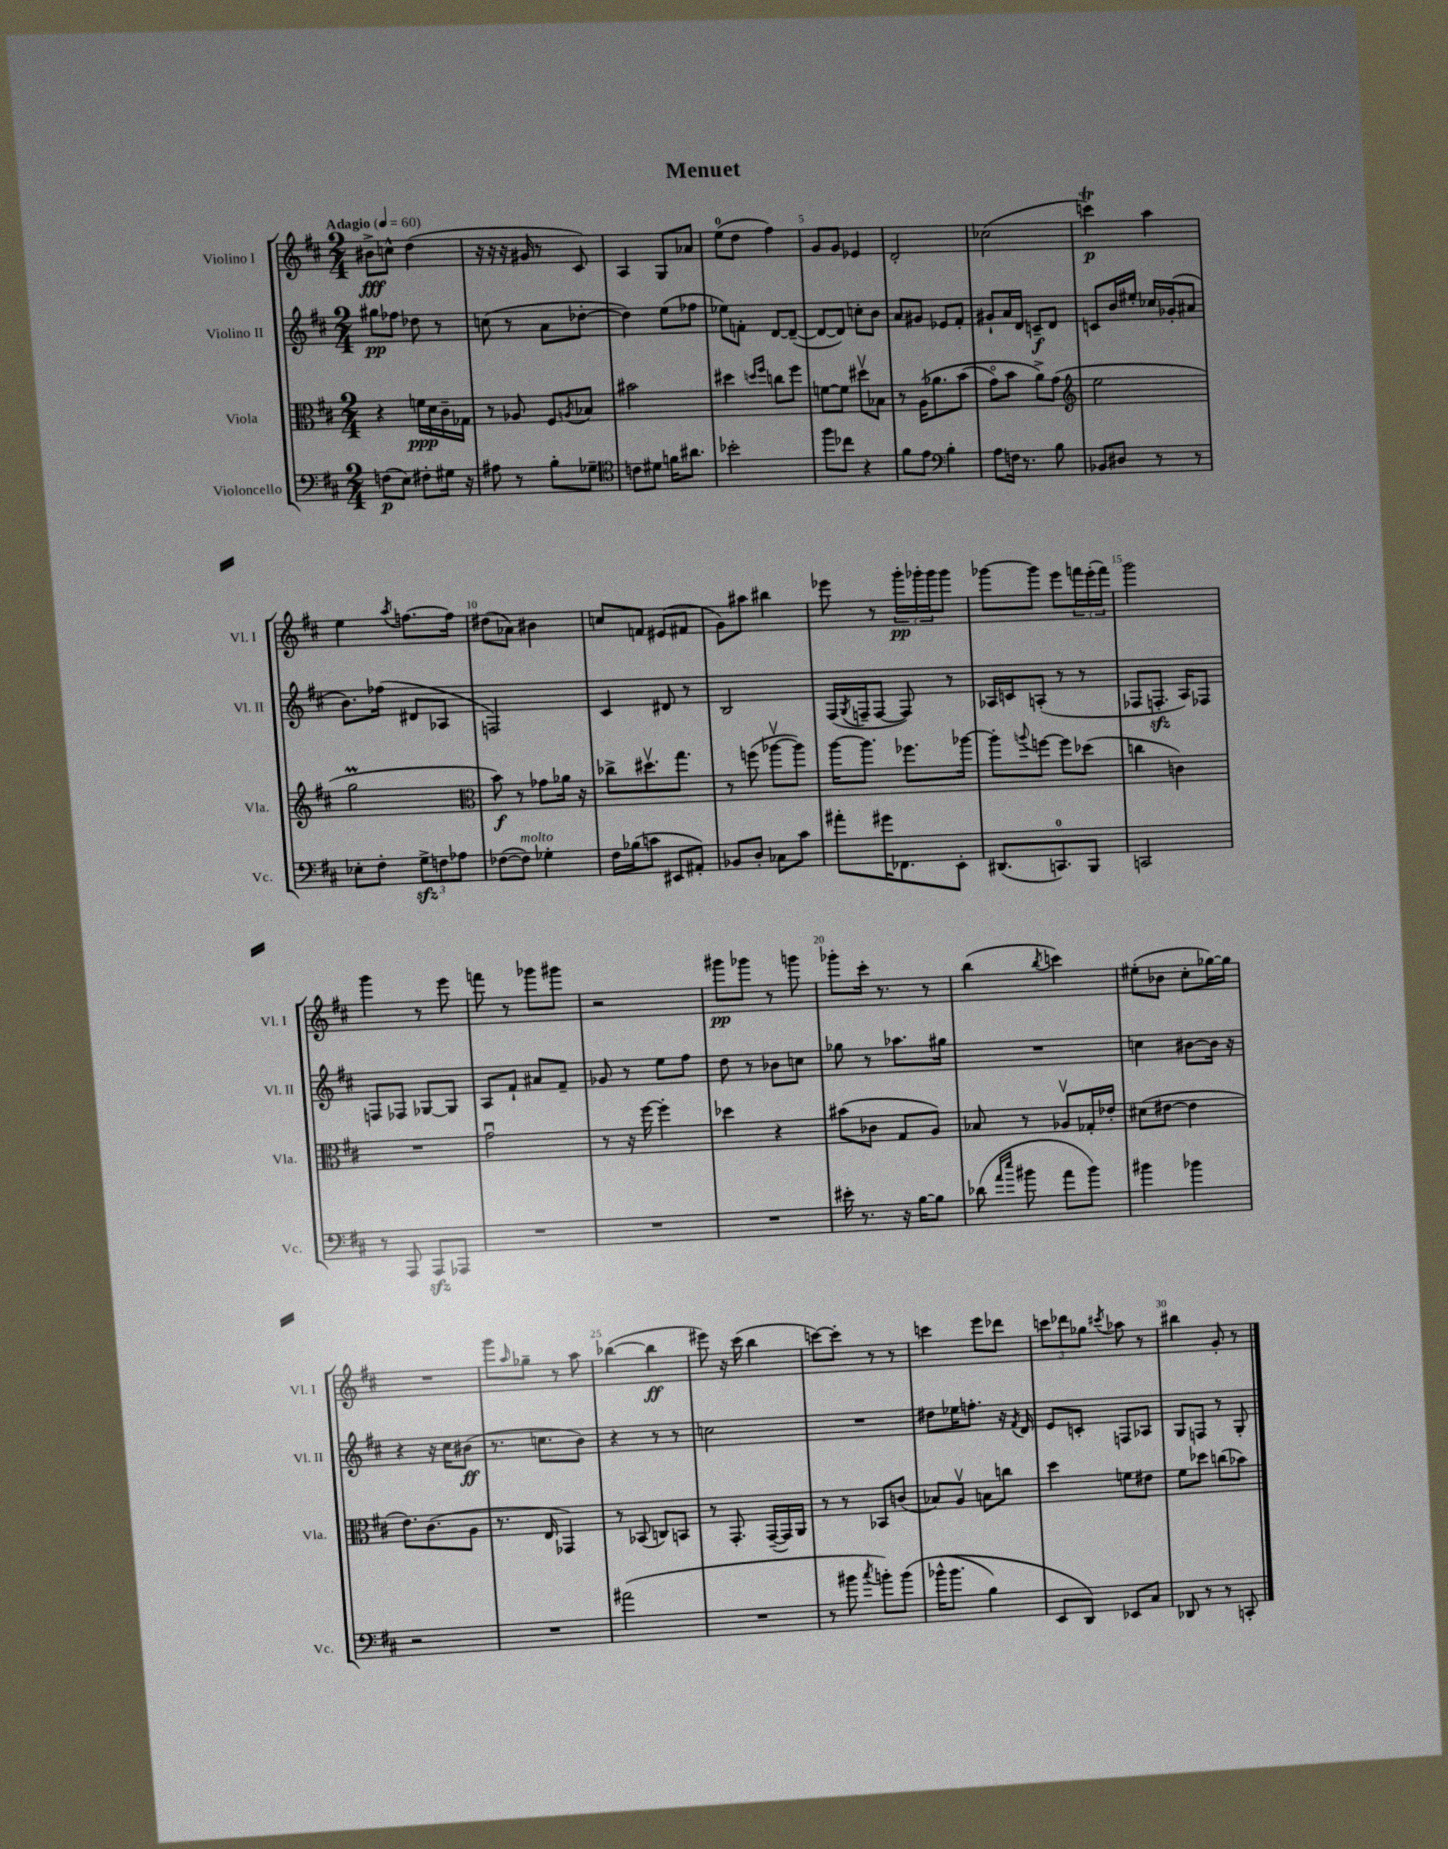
\header { title = "Menuet" }
<<
\new StaffGroup <<
\new Staff = "s0" \with { instrumentName = "Violino I" shortInstrumentName = "Vl. I" } {
    \clef treble \key d \major \numericTimeSignature \time 2/4 \tempo "Adagio" 4 = 60
    bis'8->\fff c''8-^ d''4( |
    r16 r16 r16 gis'16 r8 cis'8) |
    a4 g8 aes'8 |
    e''8-0( d''8 fis''4) |
    g'8 g'8 ees'4 |
    d'2-. |
    ces''2( |
    c'''4\trill\p) a''4 |
    e''4 \acciaccatura { a''8 } f''8.~ f''16 |
    dis''8( aes'8) bis'4 |
    c''8 f'8 eis'8( fis'8 |
    g'8) ais''8 bis''4 |
    ees'''8 r8 \tuplet 3/2 { g'''16-.\pp ges'''16-. ges'''16 } ges'''8 |
    ges'''8~ ges'''8 e'''8 \tuplet 3/2 { f'''16 e'''16-.( f'''16) } |
    g'''2 |
    g'''4 r8 e'''8 |
    f'''8 r8 ges'''8 gis'''8 |
    r2 |
    gis'''8\pp ges'''8 r8 g'''8 |
    ges'''8-. cis'''16-. r8. r8 |
    b''4( \acciaccatura { b''8 } c'''4) |
    eis''8-.( bes'8 cis''8-. ges''16~) ges''16 |
    R2 |
    g'''8 \grace { a''16 } ges''8-- r8 a''8 |
    bes''4~( bes''4\ff |
    eis'''8) r16 cis'''16( b''4 |
    c'''8~) c'''8-. r8 r8 |
    c'''4 e'''8 des'''8 |
    \tuplet 3/2 { c'''8 des'''8 ges''8 } \acciaccatura { cis'''8 } aes''8 r8 |
    bis''4 g'8-. r8 \bar "|." |
}
\new Staff = "s1" \with { instrumentName = "Violino II" shortInstrumentName = "Vl. II" } {
    \clef treble \key d \major \numericTimeSignature \time 2/4
    gis''8\pp fes''8 des''8 r8 |
    c''8( r8 a'8 des''8~-. |
    des''4) e''8( fes''8 |
    ees''8) f'8-. d'8~ d'8~--( |
    d'8~ d'8) c''8-. b'8 |
    a'8 gis'8 ees'8 fis'8-. |
    gis'8-! a'16 d'16 c'8--\f d'8 |
    c'8 b'16 eis''16-. ces''16 ges'16-.( ais'8 |
    b'8.) fes''16( dis'8 aes8 |
    f2) |
    cis'4 dis'8 r8 |
    b2 |
    fis16( \acciaccatura { g8 } f16-- f8~ f8) r8 |
    aes16 c'16 a8-.( r8 r8 |
    fes8 f8.-.\sfz a16) fes8 |
    f8 fes8 ges8~ ges8 |
    a8 fis'8-! ais'8 fis'8-- |
    ges'8 r8 e''8 fis''8 |
    d''8 r8 bes'8 c''8 |
    ges''8 r8 aes''8. gis''16 |
    R2 |
    c''4 bis'8~ bis'16 r16 |
    r4 r16 cis''16 bis'8\ff( |
    r8. c''8. b'8) |
    r4 r8 r8 |
    c''2 |
    R2 |
    dis''8 ees''16 f''8.-. r16 \acciaccatura { fis'8 } d'16 |
    e'8 c'8-. f8 aes8 |
    g8 f8 r8 g8-. \bar "|." |
}
\new Staff = "s2" \with { instrumentName = "Viola" shortInstrumentName = "Vla." } {
    \clef alto \key d \major \numericTimeSignature \time 2/4
    r4 f'16\ppp d'16 cis'16-- ges16 |
    r8 aes8 fis8 \acciaccatura { a8 } bes8 |
    bis'2 |
    dis''4 \grace { d''16 fis''16 } c''8 fis''8 |
    f'8~ f'8 dis''8\upbow bes8 |
    r8 a16\( aes'8. b'8( |
    g'8\flageolet) b'8 a'8->\) g'8( |
    \clef treble e''2 |
    g''2\prall |
    \clef alto b'8\f) r8 ges'8 aes'16 r16 |
    ces''8-> dis''8.\upbow g''8. |
    r8 f''8( aes''8~\upbow aes''8) |
    a''16~ a''8. fes''8. aes''16~ |
    aes''8-. \appoggiatura { a''8 } f''8~ f''8 des''8( |
    c''4 c'4) |
    R2 |
    g'2\downbow |
    r8 r16 fis''16~ fis''4-. |
    des''4 r4 |
    bis'8( ces'8 g8 a8) |
    bes8 r8 aes8\upbow ges16-. ees'16-. |
    dis'8( eis'8~ eis'4 |
    e'8.) cis'8.( a8 |
    r8. e16 ges,4) |
    r8 bes,8( c8) b,8 |
    r8 g,8.-. g,16~--( g,16) a,16 |
    r8 r8 bes,8 c'8( |
    bes8) a8\upbow b8 c''8 |
    d''4 f'8 eis'8 |
    fis'8 des''8 c''8( bes'8) \bar "|." |
}
\new Staff = "s3" \with { instrumentName = "Violoncello" shortInstrumentName = "Vc." } {
    \clef bass \key d \major \numericTimeSignature \time 2/4
    f8\p( e8) fis8-. gis16 r16 |
    ais8 r8 b8-. ges8-- |
    \clef tenor c'8 dis'8 f'16 ais'8. |
    bes'2-. |
    fis''8 ces''8 r4 |
    fis'8 e'8 \clef bass b4-. |
    a8 f16 r8. b8 |
    bes,8 dis8 r8 r8 |
    ees8-. fis8-. \tuplet 3/2 { g8->\sfz f8 aes8 } |
    fes8~( fes8^\markup { \italic "molto" }) ges4-. |
    fis16 bes16( c'8 eis,8 ais,8-.) |
    bes,8 d8-. ces8 cis'8 |
    ais'8-. gis'16 fes,8. e,8-. |
    dis,8.( c,8.-0) b,,8 |
    c,2 |
    r8 a,,8 a,,8\sfz aes,,8 |
    R2 |
    R2 |
    R2 |
    eis'16-. r8. r16 b16~ b8 |
    des'8( \grace { a'16 e''16 } bis'8 a'8 bis'8) |
    bis'4 bes'4 |
    r2 |
    R2 |
    ais'2( |
    R2 |
    r8 bis'8 \acciaccatura { cis''8 } b'8-.) b'8\( |
    bes'16-^( bes'8. b4) |
    e,8 d,8\) ees,8 cis8 |
    des,8 r8 r8 c,8-. \bar "|." |
}
>>
>>
\layout { \context { \Score \override BarNumber.break-visibility = ##(#f #t #t) barNumberVisibility = #(every-nth-bar-number-visible 5) } }
